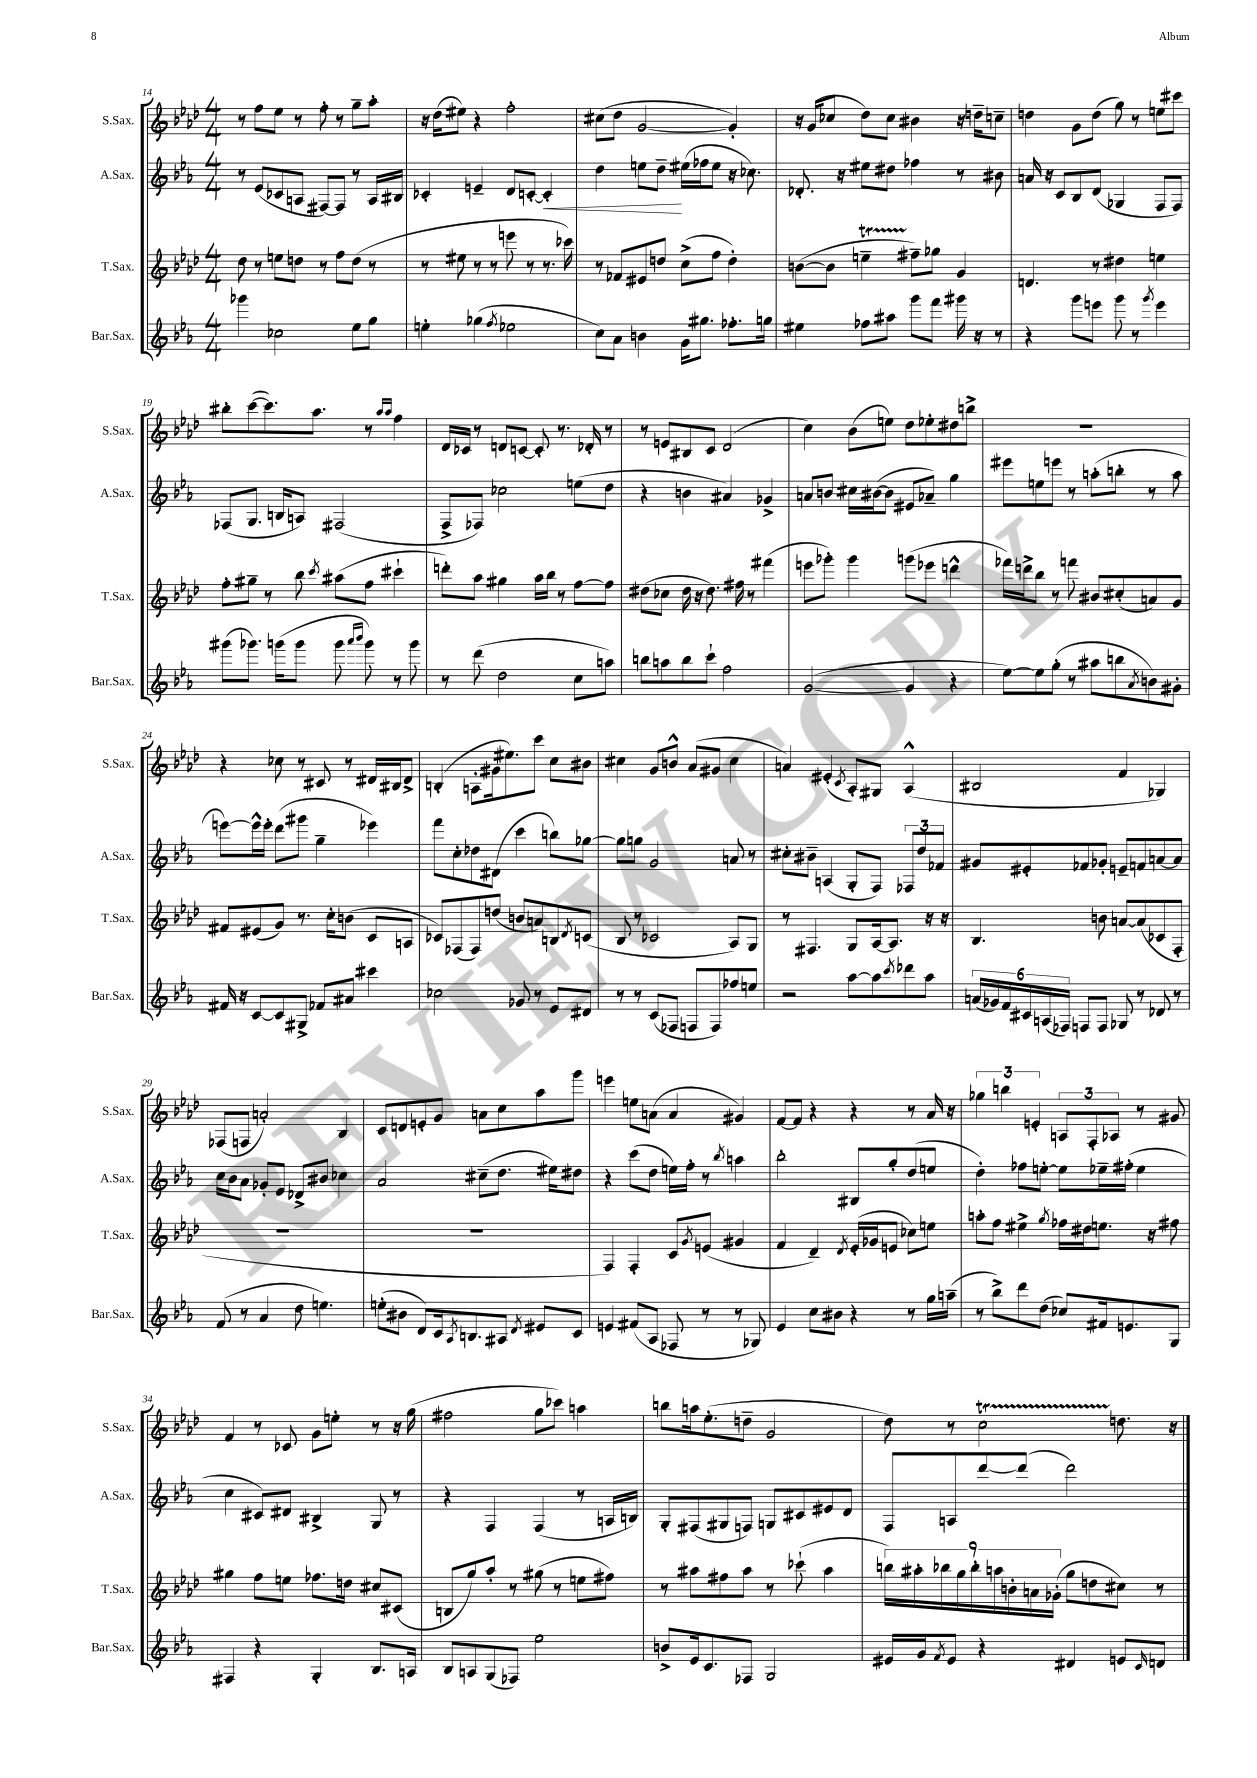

**kern	**kern	**kern	**dynam	**kern
*part4	*part3	*part2	*part2	*part1
*staff4	*staff3	*staff2	*staff2	*staff1
*I"Bar.Sax.	*I"T.Sax.	*I"A.Sax.	*	*I"S.Sax.
*I'Bar.Sax.	*I'T.Sax.	*I'A.Sax.	*	*I'S.Sax.
*clefG2	*clefG2	*clefG2	*	*clefG2
*k[b-e-a-]	*k[b-e-a-d-]	*k[b-e-a-]	*	*k[b-e-a-d-]
*M4/4	*M4/4	*M4/4	*	*M4/4
=14	=14	=14	=14	=14
4ggg-X\	8dd-\	8r	.	8r
.	8r	(8e-/L	.	8ff\L
2cc-X\	8een\L	8c-X/	.	8ee-\J
.	8ddn\J	8An/J	.	8r
.	8r	[8F#X/L)	.	8ff'\
.	8ff\L	8F#/J]	.	8r
8ee-\L	(8dd\J	8r	.	8gg~\L
8gg\J	8r	16A/LL	.	8aa-'\J
.	.	16B#X/JJ	.	.
=15	=15	=15	=15	=15
4een'\	8r	4c-X'/	.	16r
.	.	.	.	(16dd-\KL
.	8ee#X\	.	.	8ee#X\J)
(4gg-X\	8r	4en~/	.	4r
.	8r	.	.	.
8qff/	.	.	.	.
2ee-X\	8eeen\	8d/L	.	2ff'\
.	8r	[8cn'/J	.	.
!	!	!	!LO:HP:b	!
.	8.r	4c'/]	<	.
.	16ccc-X\)	.	.	.
=16	=16	=16	=16	=16
8cc\L)	8r	4dd\	.	(8cc#X\L
8a-\J	8f-X/L	.	.	8dd-\J
4bn\	8e#X/	8een\L	.	[2g/
.	8ddn/J	8dd~\J	.	.
16g\KL	(8cc^\L	(16ee#X\LL	[	.
8.gg#X\J	.	16ff-X\J	.	.
.	8ff\J	8ee#\J	.	.
8.ff-X'\L	4dd'\)	16r	.	4g'/])
.	.	8.cc-X\)	.	.
16ggn\Jk	.	.	.	.
=17	=17	=17	=17	=17
4ee#X\	([8bn\L	8.d-X'/	.	16r
.	.	.	.	(16g/KL
.	8b\J]	.	.	8cc-X/J
.	.	16r	.	.
8ff-X\L	4eent~\	8ee#X\L	.	8dd-\L)
8aa#X\J	.	8dd#X\J	.	8cc-\J
8ggg\L	8ff#X~\L)	4ff-X\	.	4b#X\
8fff\J	8gg-X\J	.	.	.
16ggg#X\	4g/	8r	.	16r
16r	.	.	.	16ddn~\KL
8r	.	8b#X\	.	8ccn~\J
=18	=18	=18	=18	=18
4r	4.dn/	16an/	.	4ddn\
.	.	16r	.	.
.	.	8c/L	.	.
8ggg\L	.	8B-/	.	8g\L
8eeen\J	8r	(8d/J	.	(8dd\J
8ggg\	4dd#X\	4G-X/	.	8gg\)
8r	.	.	.	8r
8qggg/	.	.	.	.
4eee\	4een\	8F/L	.	8een\L
.	.	8F/J)	.	8ccc#X\J
!!LO:LB:g=z
=19	=19	=19	=19	=19
(8ggg#X\L	8ff'\L	(8F-X/L	.	8bb#X'\L
8.ggg-X\J)	8gg#X~\J	8.G/J	.	([8ccc\
.	8r	.	.	8.ccc\])
(16gggn\KL	.	16Bn/KL	.	.
8ggg\J	8bb-\	8An/J)	.	.
.	.	.	.	8.aa-\J
.	8qccc/	.	.	.
8ggg\	(8aa#X\L	(2F#X/	.	.
16qqaaa-/LL	.	.	.	.
16qqbbb-/JJ	.	.	.	.
8ggg\)	8ff\J	.	.	8r
.	.	.	.	16qqaa-/LL
.	.	.	.	16qqaa-/JJ
8r	4ccc#X`\	.	.	4ff\
8ggg\	.	.	.	.
=20	=20	=20	=20	=20
8r	8dddn'\L)	8F^/L	.	16d-/LL
.	.	.	.	16c-X/JJ
(8ddd\	8aa-\J	8F-X/J)	.	8r
2dd\	4gg#X\	2cc-X\	.	8dn/L
.	.	.	.	[8cn/J
.	16aa-\LL	.	.	8c'/]
.	16bb-\JJ	.	.	.
.	8r	.	.	8.r
8cc\L	[8ff\L	(8een\L	.	.
.	.	.	.	16d-X'/
8aan\J)	8ff\J]	8dd\J	.	8r
=21	=21	=21	=21	=21
8bbn\L	(8dd#X\L	4r	.	8r
8aan\	8cc-X\J	.	.	8en/L
8bb\	16dd#\	4bn\	.	8B#X/
.	16r	.	.	.
8ccc`\J	8.dd#\)	.	.	8c/J
2ff\	.	4a#X/)	.	(2d-/
.	16ff#X\	.	.	.
.	8r	.	.	.
.	(4fff#X\	4g-X^/	.	.
=22	=22	=22	=22	=22
([2g/	8eeen\L	8an/L	.	4cc\)
.	8ggg-X'\J)	8bn/J	.	.
.	4ggg-\	16cc#X\LL	.	(8b-\L
.	.	([16b#X\J	.	.
.	.	8b#\J]	.	8een\J)
4g/]	(8gggn\L	8e#X/L	.	8dd-\L
.	8eee-X\J	8a-X~/J)	.	8ee-X'\
4r	4dddn^^\	4gg\	.	8dd#X\
.	.	.	.	8bbn^\J
=23	=23	=23	=23	=23
[8ee-\L)	16fff-X\LL)	8eee#X\L	.	1r
.	16dddn^\J	.	.	.
8ee-\]	8bb-\J	8een\	.	.
(8gg'\J	8r	8eeen\J	.	.
8r	8fffn\	8r	.	.
8aa#X\L	8b#X/L	(8aan'\L	.	.
8bbn\	(8cc#X'/	8bbn'\J	.	.
8qa-/	.	.	.	.
8bn\)	8an/)	8r	.	.
8g#X'\J	8g/J	8aa\	.	.
!!LO:LB:g=z
=24	=24	=24	=24	=24
16f#X/	8f#X/L	[8eeen\L)	.	4r
16r	.	.	.	.
[8c/L	(8e#X/	16eee^^\L]	.	.
.	.	16eee'\JJ	.	.
8c/]	8g/J)	(8ddd\L	.	8cc-X\
8G#X^/J	8.r	8ggg#X\J	.	8r
8f-X/L	.	4gg~\	.	8c#X/
.	16cc'\KL	.	.	.
8a#X/J	(8bn\J	.	.	8r
4ccc#X\	8c/L	4eee-X\)	.	16d#X/LL
.	.	.	.	16B#X/J
.	8An/J	.	.	8d#^/J
=25	=25	=25	=25	=25
2cc-X\	8c-X/L)	8fff\L	.	(4Bn'/
.	(8F-X/	8cc'\	.	.
.	8F-/)	8dd-X\	.	8An'\L
.	(8ddn/J	(8d#X\J	.	16g#X\k
.	.	.	.	8.ee#X\)
8g-X/	8bn/L	4ccc\	.	.
8r	8an/)	.	.	8ccc\J
8e-/L	8Bn/	8bbn\L)	.	8cc\L
.	8qd-/	.	.	.
8d#X/J	(8cn/J	[8gg-X\J	.	8b#X\J
=26	=26	=26	=26	=26
8r	8B-/	8gg-\L]	.	4cc#X\
8r	8r	8ggn\J	.	.
(8c/L	2c-X/	2g/	.	8g/L
8F-X/J	.	.	.	8bn^^/J
8Fn/L	.	.	.	(8a-/L
8F/)	.	.	.	8g#X/J
8ff-X/	8A-/L)	8an/	.	4cc#\
8een/J	8G/J	8r	.	.
=27	=27	=27	=27	=27
2r	8r	8cc#X'\L	.	4an/)
.	4.F#X/	8b#X~\J	.	.
.	.	(4An/	.	(4e#X'/
.	.	.	.	8qc/
[8aa-\L	8G/L	8G'/L	.	8A-'/L)
8aa-\]	[16A-/k	8F/J)	.	8G#X/J
.	8.A-/J]	.	.	.
8qccc/	.	.	.	.
8ddd-X\	.	12F-X/L	.	(4A-^^/
.	.	12dd/	.	.
8aa-\J	16r	.	.	.
.	.	12f-X/J	.	.
.	16r	.	.	.
=28	=28	=28	=28	=28
(24an/LL	4.B-/	8g#X/L	.	2B#X/
24g-X/)	.	.	.	.
24f/	.	.	.	.
24c#X/	.	8e#X'/	.	.
(24An/	.	.	.	.
24F-X/JJ)	.	.	.	.
8Fn/L	.	8f-X/	.	.
8F/J	8bn\	8g-X'/J	.	.
8G-X/	[8an/L	8en~/L	.	4f/
8r	(8a/]	8fn/	.	.
8d-X/	8c-X/	[8an/	.	4G-X/)
8r	8F'/J	8a/J]	.	.
!!LO:LB:g=z
=29	=29	=29	=29	=29
(8f/	1r	16cc\LL	.	(8F-X/L
.	.	16b-\J	.	.
8r	.	8a-\J	.	8Fn/J
4a-/	.	8g-X'/L	.	2an'/)
.	.	8e-/J	.	.
8dd\	.	8d-X^/L	.	.
4.een\)	.	8b#X/J	.	.
.	.	4cc-X\	.	4B-/
=30	=30	=30	=30	=30
(8een'\L	1r	2a-/	.	8c/L
8b#X\J	.	.	.	8dn/
8d/L)	.	.	.	8en'/
16c/k	.	.	.	8g/J
8qA-/	.	.	.	.
8.Bn/	.	.	.	.
.	.	(8cc#X~\L	.	8an\L
8A#X/J	.	8.dd\J	.	8cc\
8qd/	.	.	.	.
8e#X/L	.	.	.	8aa-\
.	.	16ee#X\KL)	.	.
8c/J	.	8dd#X\J	.	8ggg\J
=31	=31	=31	=31	=31
4en/	4F/)	4r	.	4eeen\
(8f#X/L	4F'/	(8ccc\L	.	8een\L
8A-/J	.	8dd\J	.	(8an\J
8F-X/	8c/L	16een\LL)	.	4a/
.	.	16ff'\JJ	.	.
.	8qg/	.	.	.
8r	(8en/J	8r	.	.
.	.	8qbb-/	.	.
8r	4g#X/	4aan\	.	4g#X/)
8G-X/)	.	.	.	.
=32	=32	=32	=32	=32
4e-/	4f/	2bb-'\	.	[8f/L
.	.	.	.	8f/J]
8cc\L	4d-~/)	.	.	4r
8b#X\J	.	.	.	.
.	8qd-/	.	.	.
4r	(16e-'/LL	8B#X/L	.	4r
.	16g-X/J	.	.	.
.	8en/J	8gg'/	.	.
8r	8cc-X\L)	(8dd/	.	8r
16gg\LL	8een\J	8een/J	.	16a-/
(16aan~\JJ	.	.	.	16r
=33	=33	=33	=33	=33
8r	8aan'\L	4dd'\)	.	6gg-X\
8bb-^\L)	8ff\J	.	.	.
.	.	.	.	6bbn\
8ddd\	4ee#X^\	8ff-X\L	.	.
.	.	.	.	6en'/
(8dd\J	.	[8een'\J	.	.
.	8qgg/	.	.	.
8cc-X/L)	16ff-X\LL	8ee\L]	.	12An/L
.	16dd#X\J	.	.	.
.	.	.	.	12F'/
16f#X/k	8.een\J	16ee-X~\L	.	.
.	.	.	.	12A-X/J
8.en/	.	(16ff#X'\JJ	.	.
.	.	4ee-\	.	8r
.	16r	.	.	.
8G/J	8ff#X\	.	.	8g#X/
!!LO:LB:g=z
=34	=34	=34	=34	=34
4F#X/	4gg#X\	4cc\	.	4f/
4r	8ff\L	8c#X/L)	.	8r
.	8een\J	8d#X/J	.	8c-X/
4G'/	8.ff-X\L	4B#X^/	.	8g\L
.	.	.	.	8een'\J
.	16ddn\Jk	.	.	.
8.B-/L	8cc#X/L	8G/	.	8r
.	(8c#X/J	8r	.	16r
16An/Jk	.	.	.	(16gg\
=35	=35	=35	=35	=35
8B-/L	8Bn/L	4r	.	2ff#X\
8An/	8gg/)	.	.	.
(8G/	8aa-'/J	4F/	.	.
8F-X/J)	8r	.	.	.
2ee-\	(8gg#X\	(4F/	.	8gg\L
.	8r	.	.	8ccc-X\J)
.	8een\L	8r	.	4aan\
.	8ff#X\J)	16An/LL	.	.
.	.	16Bn/JJ)	.	.
=36	=36	=36	=36	=36
8bn^/L	8r	8G'/L	.	8bbn\L
16e-/k	8aa#X\L	(8F#X/	.	16aan\k
8.c/	.	.	.	(8.ee-'\
.	8ff#X\	8G#X/	.	.
8F-X/J	8aa#\J	8Fn/J)	.	8ddn~\J
2G/	8r	8Gn/L	.	2g/
.	(8ccc-X`\	8c#X/	.	.
.	4aa#\	8e#X/	.	.
.	.	8d/J	.	.
=37	=37	=37	=37	=37
16e#X/LL	18bbn\LL)	8F/L	.	8dd-\)
.	18aa#X'\	.	.	.
16g/J	.	.	.	.
.	18bb-X\	.	.	.
8qf/	.	.	.	.
8e#/J	.	8An/	.	8r
.	18gg\	.	.	.
.	18bb-'\	.	.	.
4r	.	[8ddd/	.	2cct\
.	18aan\	.	.	.
.	18bn'\	.	.	.
.	.	(8ddd/J]	.	.
.	18an\	.	.	.
.	(18g-X'\JJ	.	.	.
4d#X/	8gg\L	2ddd\)	.	.
.	8ddn\	.	.	.
8en/L	8cc#X\J)	.	.	8.ddn\
16qqc/	.	.	.	.
8dn/J	8r	.	.	.
.	.	.	.	16r
==	==	==	==	==
*-	*-	*-	*-	*-
